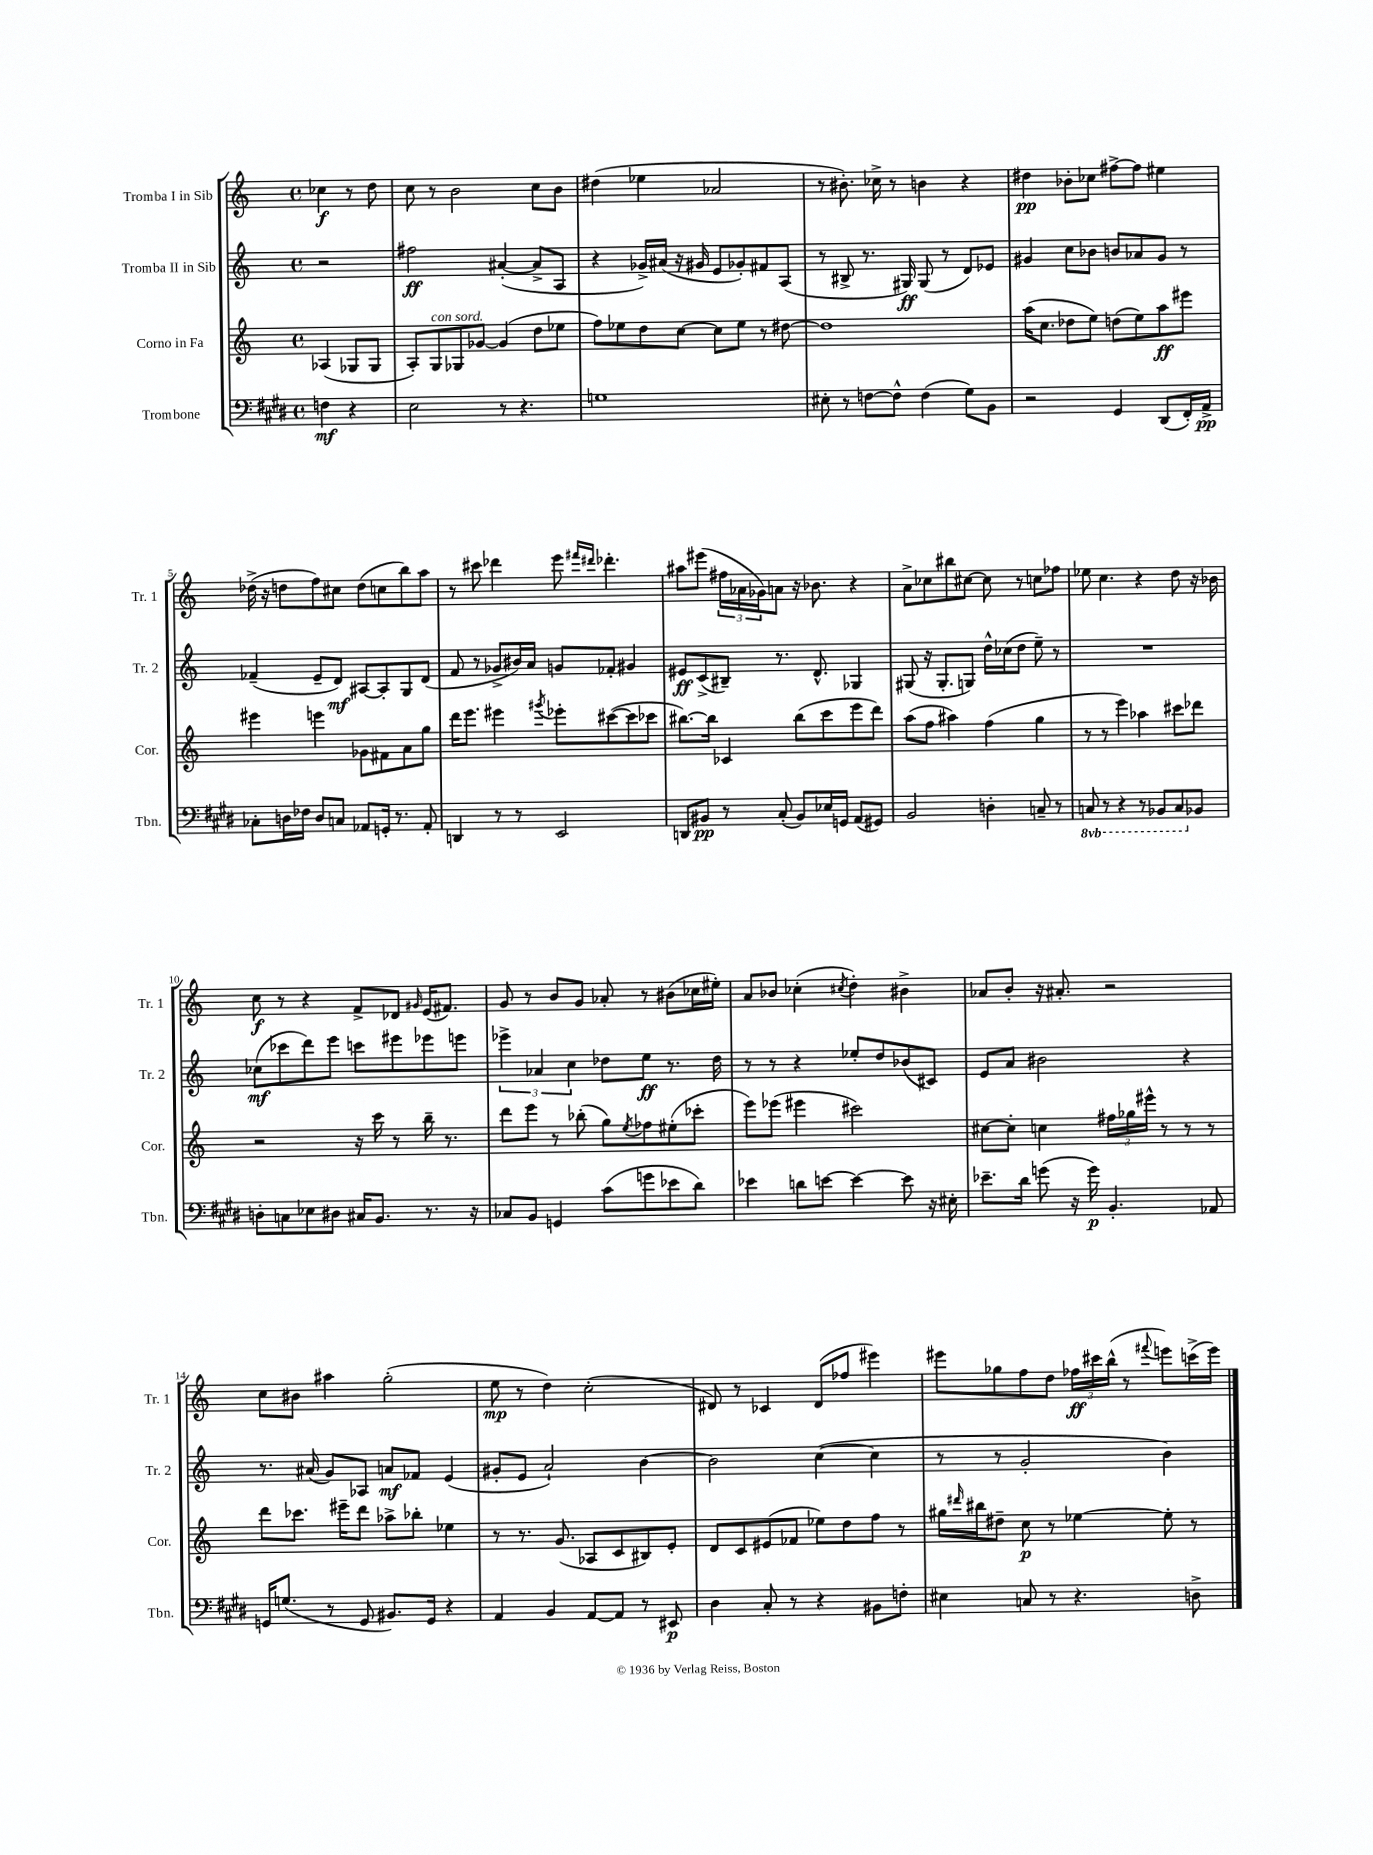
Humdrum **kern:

**kern	**kern	**kern	**kern
*staff4	*staff3	*staff2	*staff1
*clefF4	*clefG2	*clefG2	*clefG2
*k[f#c#g#d#]	*k[]	*k[]	*k[]
*M4/4	*M4/4	*M4/4	*M4/4
*met(c)	*met(c)	*met(c)	*met(c)
4F\	(4A-/	2r	4cc-\
4r	8G-/L	.	8r
.	8G-/J	.	8dd\
=	=	=	=
2E\	8A'/L)	2ff#\	8cc\
.	8G/	.	8r
.	8G-/	.	2b\
.	[8g-/J	.	.
8r	(4g-/]	([4a#'/	.
4.r	.	.	.
.	8dd\L	8a#^/]L	8cc\L
.	8ee-\J	8A/J	8b\J
=	=	=	=
1G	8ff\L)	4r	(4dd#\
.	8ee-\	.	.
.	8dd\	16g-^/LL)	4ee-\
.	.	(16a#/JJ	.
.	[8cc\J	16r	.
.	.	16g#/	.
.	8cc\]L	8e/L	2a-/
.	8ee-\J	8g-'/)	.
.	8r	8f#/	.
.	[8dd#\	(8A/J	.
=	=	=	=
8E#'\	1dd#]	8r	8r
8r	.	8B#^/	8.b#'\)
[8F\L	.	8.r	.
.	.	.	16cc-^\
8F^^\]J	.	.	8r
.	.	16G#/)	.
(4F\	.	(8G#/	4b\
.	.	8r	.
8G#\L)	.	8d/L)	4r
8BB\J	.	8e-/J	.
=	=	=	=
2r	(16aa\LK	4g#/	4dd#\
.	8.cc\J	.	.
.	8dd-\L	8cc\L	8b-'\L
.	8ee\J)	8b-\J	8cc-\J
4GG#/	(8dd\L	8b/L	[8ff#^\L
.	8ee\)	8a-/	8ff#\]J
(8DD#/L	8aa\	8g#/J	4ee#\
16FF#'/L)	8eee#\J	8r	.
16AA^/JJ	.	.	.
=	=	=	=
8C-'\L	4eee#\	(4f-~/	(16dd-^\
.	.	.	16r
16D\L	.	.	8dd\L
16F-\JJ	.	.	.
8D/L	4eee\	8e~/L	8ff\)
8C/J	.	8d/J)	8cc#\J
8AA-/L	8g-\L	[8A#/L	(8dd\L
16GG'/Jk	8f#\	8A#'/]	8cc\
8.r	.	.	.
.	8a\	8G/	8bb\)
8AA-'/	8gg\J	(8d/J	8aa\J
=	=	=	=
4DD/	16ddd\LK	8f/	8r
.	8.eee\J	.	.
.	.	8r	8ccc#\
8r	4eee#\	8g-^/L	4ddd-\
8r	.	16b#/L)	.
.	.	16a/JJ	.
.	8qggg#/	.	.
2EE/	8eee-'\L	8g/L	8eee\
.	.	.	16qqfff#/LL
.	.	.	16qqddd#/JJ
.	([8ccc#\	8f-'/J	4.ddd-'\
.	8ccc#\]	4g#/	.
.	8ccc-\J	.	.
=	=	=	=
8DD/L	[8.bb#\L)	8e#/L	8aa#\L
8BB#/J	.	(8c^/	(8eee#\J
.	16bb#\]Jk	.	.
8r	4c-/	8B#~/J)	24ff#\LL
.	.	.	24a-\
.	.	.	24g-\J)
(8C#'/	.	8.r	8a\J
8BB#/L)	(8bb#\L	.	16r
.	.	8.d^^/	8.b-\
16E-/L	8ccc\	.	.
16GG/JJ	.	.	.
(8AA/L	8eee\	4G-/	4r
8GG#/J)	8ddd\J)	.	.
=	=	=	=
2BB/	(8aa\L	(8G#/	8a^\L
.	8ff\J	16r	8cc-\
.	.	8.G#'/L	.
.	4aa#\)	.	8bb#\
.	.	8G/J)	[8cc#\J
4D'\	(4ff\	16dd^^\LL	8cc#\]
.	.	(16cc-\J	.
.	.	8dd\J	8r
8C~/	4gg\	8ee~\)	8cc\L
8r	.	8r	8ff-\J
=	=	=	=
8CC/	8r	1r	8ee-\
8r	8r	.	4.cc\
4r	4eee\)	.	.
8r	4aa-\	.	4r
8BBB-/L	.	.	.
8CC/	8ccc#\L	.	8dd\
8BB-/J	8ddd-\J	.	16r
.	.	.	16b-\
=	=	=	=
8D'\L	2r	(8cc-\L	8cc\
8C\	.	8ccc-\	8r
8E-\	.	8ddd\)	4r
8D#\J	.	8eee\J	.
16C#/LK	16r	8ccc\L	8f^/L
8.BB/J	16ccc\	.	.
.	8r	8eee#\	8d-/J
.	.	.	16qqg#/
8.r	16bb~\	8eee-\	(16e/LK
.	8.r	.	8.f#/J)
.	.	8eee\J	.
16r	.	.	.
=	=	=	=
8C-/L	8ddd\L	6eee-^\	8g/
8BB/J	8eee\J	.	8r
.	.	6a-/	.
4GG/	8r	.	8b/L
.	.	6cc\	.
.	(8bb-'\	.	8g/J
(8c#\L	8gg\L)	8dd-\L	8a-'/
.	8qee/	.	.
8g\	8ff-\	8ee\J	8r
8e-\	(8ee#'\	8.r	(8b#\L
8d#\J)	8ccc-'\J	.	16cc-\L
.	.	16dd-\	16ee#'\JJ)
=	=	=	=
4e-\	8eee\L)	8r	8a/L
.	(8eee-\J	8r	8b-/J
8d\L	4eee#\	4r	(4cc-'\
[8e\J	.	.	.
.	.	.	8qcc#/
4e\_	2ccc#\)	8ee-'/L	4dd'\)
.	.	8dd/	.
8e\]	.	(8b-/	4b#^\
16r	.	8c#/J)	.
16E#'\	.	.	.
=	=	=	=
8.e-~\L	[8cc#\L	8e/L	8a-/L
.	8cc#'\]J	8a/J	8b'/J
16d#\Jk	.	.	.
(8g\	4cc\	2b#\	16r
.	.	.	8.a#'/
16r	.	.	.
16g\)	.	.	.
4.BB'/	24ff#\LL	.	2r
.	24gg-\	.	.
.	24eee#^^\JJ	.	.
.	8r	.	.
.	8r	4r	.
8AA-/	8r	.	.
=	=	=	=
16GG/LK	8ddd\L	8.r	8cc\L
(8.G/J	.	.	.
.	8.ccc-\J	.	8b#\J
.	.	(16a#/	.
8r	.	8g/L)	4aa#\
.	16eee#~\LK	.	.
8GG/	8ddd\J	8A-/J	.
8.BB#/L)	8aa-^\L	8a/L	(2gg'\
.	8bb-'\J	8f-/J	.
16GG/Jk	.	.	.
4r	4ee-\	(4e/	.
=	=	=	=
4AA/	8r	8g#'/L	8ee\
.	8.r	8e/J	8r
4BB/	.	2a`/)	4dd\)
.	(8.g/	.	.
[8AA/L	8A-/L	.	(2cc'\
8AA/]J	8c/	.	.
8r	8B#/)	[4b\	.
8EE#/	8e'/J	.	.
=	=	=	=
4D#\	8d/L	2b\]	8d#/)
.	8c/	.	8r
8C#'/	(8e#/	.	4c-/
8r	8f-/J	.	.
4r	8ee-\L)	([4cc\	(8d#/L
.	8dd\	.	8ff-/J
8BB#\L	8ff\J	4cc\]	4eee#\)
8F'\J	8r	.	.
=	=	=	=
4E#\	16gg#\LL	8r	8eee#\L
.	16qqddd#/	.	.
.	16bb#\J	.	.
.	8dd#~\J	8r	8gg-\
8C/	8cc\	2g'/	8ff\
8r	8r	.	8dd\J
4.r	[4ee-\	.	24ff-\LL
.	.	.	24ccc#\
.	.	.	(24bb^^\JJ
.	.	.	8r
.	.	.	8qqfff#/
.	8ee-'\]	4b\)	8eee\L)
8D^\	8r	.	(16ccc^\L
.	.	.	16eee\JJ)
==	==	==	==
*-	*-	*-	*-
